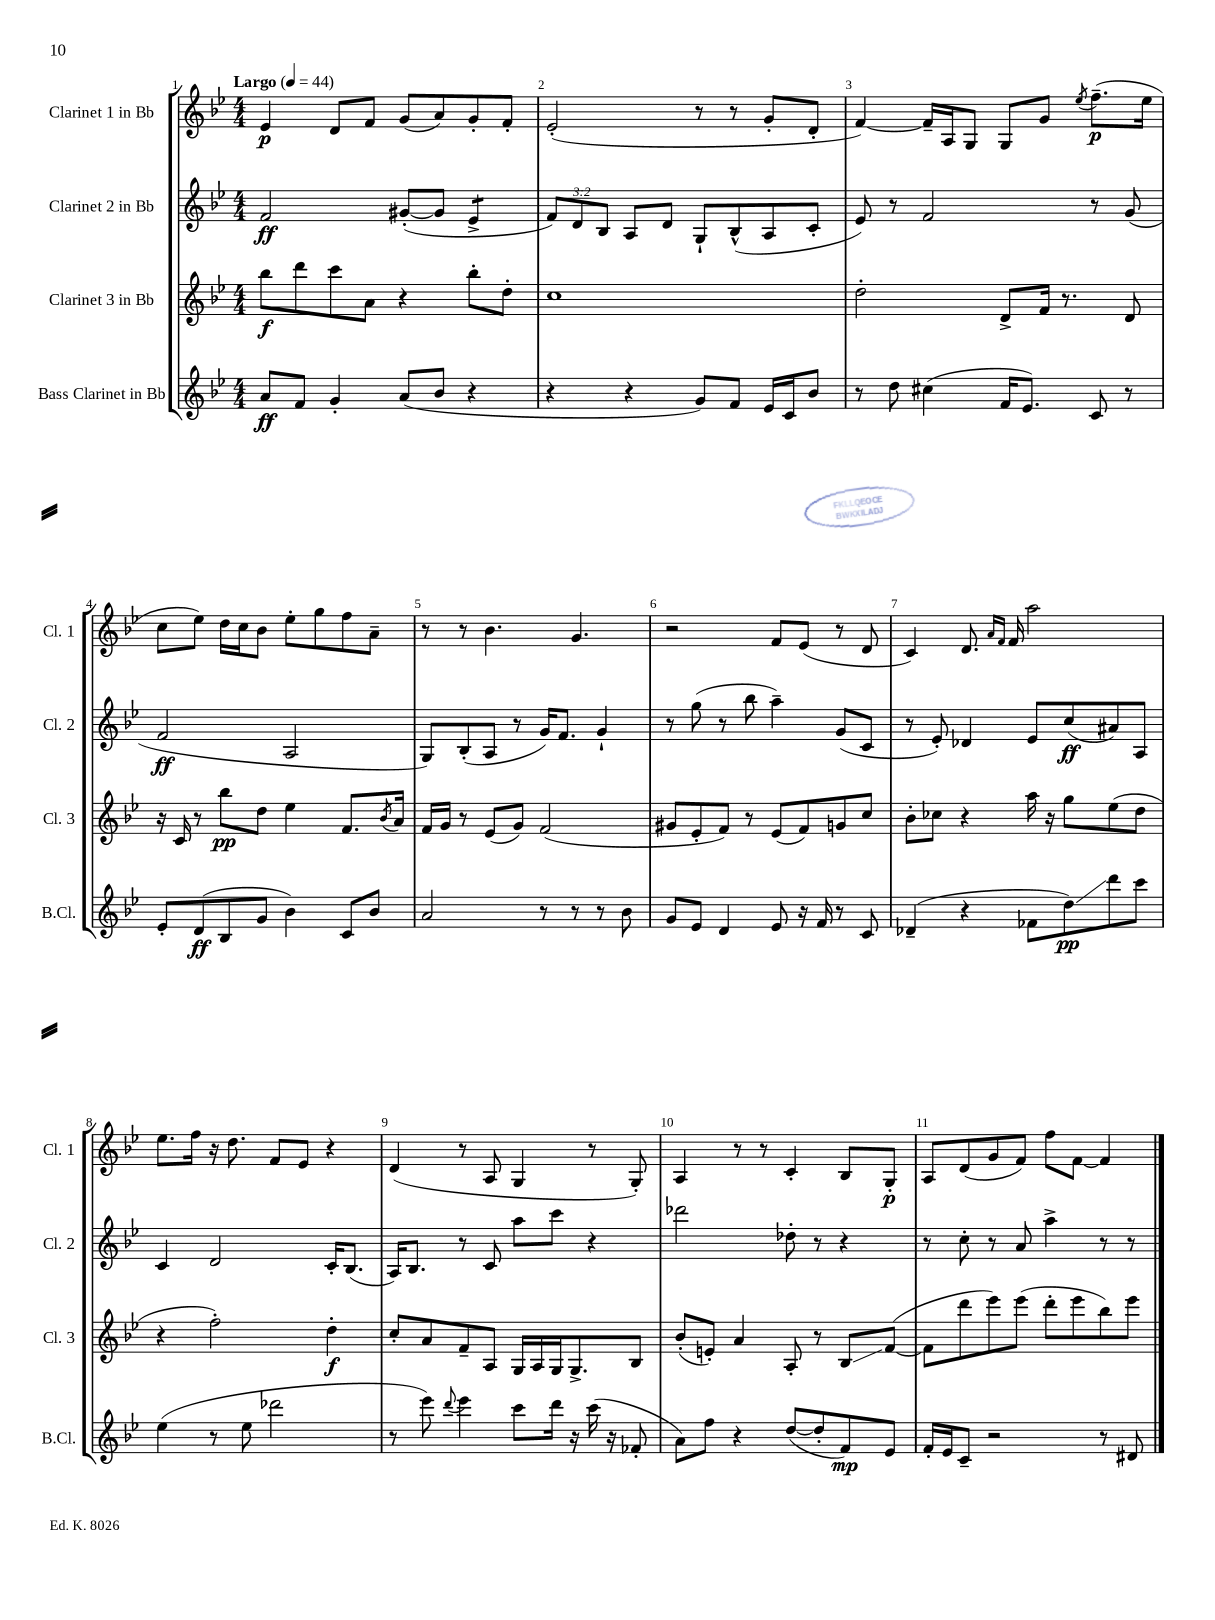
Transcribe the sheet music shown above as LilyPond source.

<<
\new StaffGroup <<
\new Staff = "s0" \with { instrumentName = "Clarinet 1 in Bb" shortInstrumentName = "Cl. 1" } {
    \clef treble \key bes \major \numericTimeSignature \time 4/4 \tempo "Largo" 4 = 44
    ees'4\p d'8 f'8 g'8( a'8) g'8-. f'8-. |
    ees'2-.( r8 r8 g'8-. d'8-. |
    f'4~) f'16-- a16 g8 g8 g'8 \acciaccatura { ees''8 } f''8.--\p( ees''16 |
    c''8 ees''8) d''16 c''16 bes'8 ees''8-. g''8 f''8 a'8-- |
    r8 r8 bes'4. g'4. |
    r2 f'8 ees'8( r8 d'8 |
    c'4) d'8. \grace { a'16 f'16 } f'16 a''2 |
    ees''8. f''16 r16 d''8. f'8 ees'8 r4 |
    d'4( r8 a8 g4 r8 g8-.) |
    a4 r8 r8 c'4-. bes8 g8-.\p |
    a8 d'8( g'8 f'8) f''8 f'8~ f'4 \bar "|." |
}
\new Staff = "s1" \with { instrumentName = "Clarinet 2 in Bb" shortInstrumentName = "Cl. 2" } {
    \clef treble \key bes \major \numericTimeSignature \time 4/4 \override Staff.TupletNumber.text = #tuplet-number::calc-fraction-text
    f'2\ff gis'8~-.( gis'8 ees'4:8-> |
    \tuplet 3/2 { f'8) d'8 bes8 } a8 d'8 g8-! bes8-^( a8 c'8-. |
    ees'8) r8 f'2 r8 g'8( |
    f'2\ff a2 |
    g8) bes8-.( a8 r8 g'16) f'8. g'4-! |
    r8 g''8( r8 bes''8 a''4--) g'8( c'8 |
    r8 ees'8-.) des'4 ees'8 c''8\ff( ais'8) a8 |
    c'4 d'2 c'16-. bes8.( |
    a16) bes8. r8 c'8 a''8 c'''8 r4 |
    des'''2 des''8-. r8 r4 |
    r8 c''8-. r8 a'8 a''4-> r8 r8 \bar "|." |
}
\new Staff = "s2" \with { instrumentName = "Clarinet 3 in Bb" shortInstrumentName = "Cl. 3" } {
    \clef treble \key bes \major \numericTimeSignature \time 4/4
    bes''8\f d'''8 c'''8 a'8 r4 bes''8-. d''8-. |
    c''1 |
    d''2-. d'8-> f'16 r8. d'8 |
    r16 c'16 r8 bes''8\pp d''8 ees''4 f'8. \acciaccatura { bes'8 } a'16 |
    f'16 g'16 r8 ees'8( g'8) f'2( |
    gis'8 ees'8-. f'8) r8 ees'8( f'8) g'8 c''8 |
    bes'8-. ces''8 r4 a''16 r16 g''8 ees''8( d''8 |
    r4 f''2-.) d''4-.\f |
    c''8-. a'8 f'8-- a8 g16 a16 g16 g8.-> bes8 |
    bes'8-.( e'8-.) a'4 a8-. r8 bes8\glissando f'8~( |
    f'8 d'''8 ees'''8) ees'''8( d'''8-. ees'''8 bes''8) ees'''8 \bar "|." |
}
\new Staff = "s3" \with { instrumentName = "Bass Clarinet in Bb" shortInstrumentName = "B.Cl." } {
    \clef treble \key bes \major \numericTimeSignature \time 4/4
    a'8\ff f'8 g'4-. a'8( bes'8 r4 |
    r4 r4 g'8) f'8 ees'16 c'16 bes'8 |
    r8 d''8 cis''4( f'16 ees'8.) c'8 r8 |
    ees'8-. d'8\ff( bes8 g'8 bes'4) c'8 bes'8 |
    a'2 r8 r8 r8 bes'8 |
    g'8 ees'8 d'4 ees'8 r16 f'16 r8 c'8 |
    des'4--( r4 fes'8 d''8\glissando\pp) d'''8 c'''8 |
    ees''4( r8 ees''8 des'''2 |
    r8 ees'''8) \appoggiatura { d'''8 } ees'''4 c'''8 d'''16 r16 c'''16( r16 fes'8-. |
    a'8) f''8 r4 d''8~( d''8-. f'8\mp) ees'8 |
    f'16-. ees'16 c'8-- r2 r8 dis'8 \bar "|." |
}
>>
>>
\layout { \context { \Score \override BarNumber.break-visibility = ##(#f #t #t) barNumberVisibility = #all-bar-numbers-visible } }
